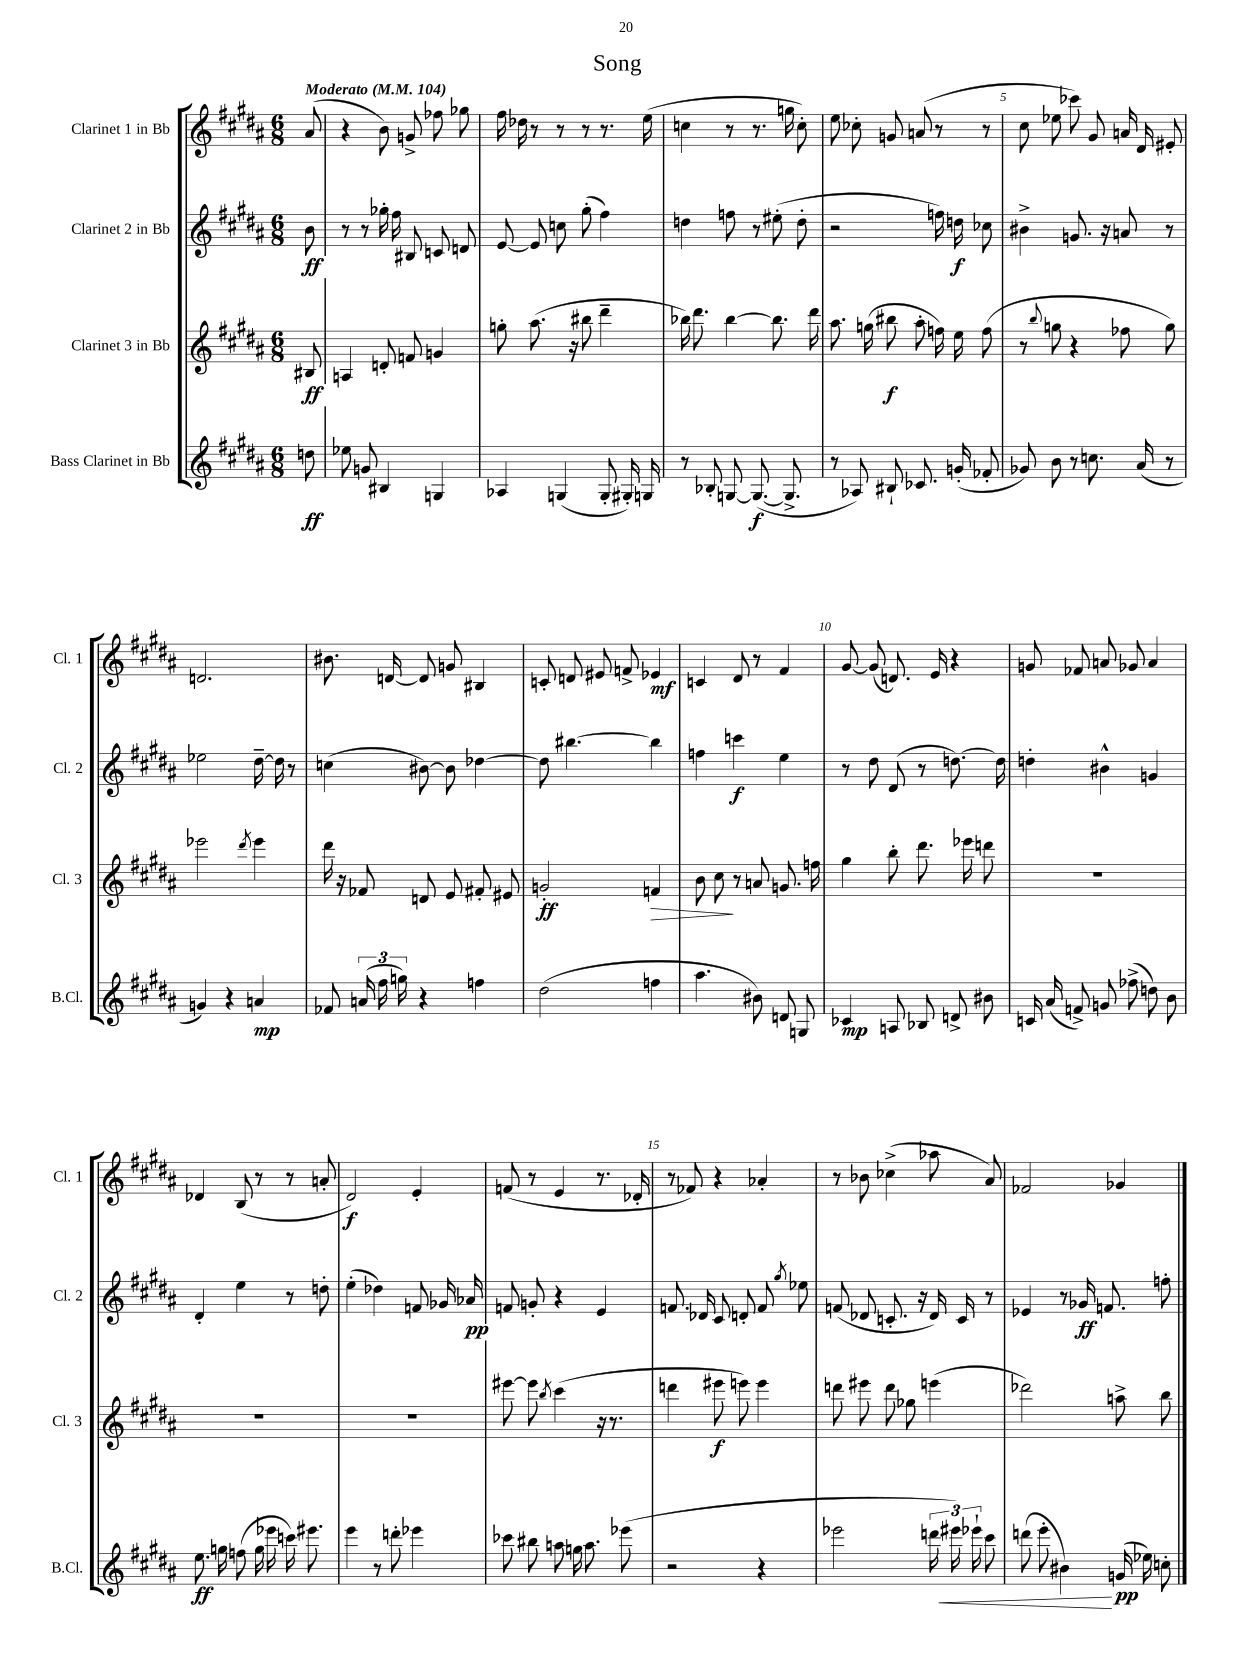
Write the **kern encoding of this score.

**kern	**kern	**kern	**kern
*staff4	*staff3	*staff2	*staff1
*clefG2	*clefG2	*clefG2	*clefG2
*k[f#c#g#d#a#]	*k[f#c#g#d#a#]	*k[f#c#g#d#a#]	*k[f#c#g#d#a#]
*M6/8	*M6/8	*M6/8	*M6/8
*MM104	*MM104	*MM104	*MM104
8dd	8B#	8b	(8a#
=	=	=	=
8ee-	4A	8r	4r
8g	.	8r	.
4B#	8d'	16gg-'	8b)
.	.	16ff#	.
.	8f	8B#	8g^
4G	4g	8c	8ff-
.	.	8d	8gg-
=	=	=	=
4A-	8gg'	[8e	16ff#
.	.	.	16dd-
.	(8.aa#	8e]	8r
(4G	.	8cc	8r
.	16r	.	.
.	8bb#	(8gg#'	8r
8G'	4ddd#~	4ff#)	8.r
16G#')	.	.	.
16G	.	.	(16ee
=	=	=	=
8r	16bb-)	4dd	4cc
.	8.ddd#	.	.
8B-'	.	.	.
[8G	[4bb-	8ff	8r
(8.G_	.	8r	8.r
.	8.bb-]	(8ee#'	.
8.G^]	.	.	16gg
.	.	8dd'	8cc')
.	16ddd#	.	.
=	=	=	=
8r	8.aa#	2r	8ee
8A-)	.	.	8cc-'
.	(16gg	.	.
8B#`	8bb#	.	8g
8.c-	8aa#'	.	(8a
.	16ff)	16ff)	8r
(16g'	16ee	16dd	.
8f-'	(8ff	8cc-	8r
=	=	=	=
8g-)	8r	4b#^	8cc#
.	8qqbb	.	.
8b	8gg	.	8ee-
8r	4r	8.g	8ccc-)
8.cc	.	.	8g#
.	.	16r	.
.	8ff-	8a	16a
(16a#	.	.	16d#
8r	8gg)	8r	8e#'
=	=	=	=
4g)	2eee-	2ee-	2.d
4r	.	.	.
.	8qddd#	.	.
4a	4eee-	[16dd#~	.
.	.	16dd#]	.
.	.	8r	.
=	=	=	=
8f-	16ddd#	(4cc	8.b#
.	16r	.	.
(24a	8f-	.	.
24ff#	.	.	.
.	.	.	[16d
24gg)	.	.	.
4r	8d	[8b#)	8d]
.	8e	8b#]	8g
4ff	8f#'	[4dd-	4B#
.	8e#	.	.
=	=	=	=
(2dd#	2g'	8dd-]	8c'
.	.	[4.bb#	8d
.	.	.	8e#
.	.	.	8f^
4ff	4f	4bb#]	4e-
=	=	=	=
4.aa#	8b	4ff	4c
.	8cc#	.	.
.	8r	4ccc	8d#
8b#)	8a	.	8r
8d	8.g	4ee	4f#
8G	.	.	.
.	16ff	.	.
=	=	=	=
4c-	4gg#	8r	[8g#
.	.	8dd#	(8g#]
8A	8bb'	(8d#	8.d)
8B-	8.ddd#	8r	.
.	.	.	16e
8d^	.	[8.dd)	4r
.	16eee-	.	.
8b#	8ddd	.	.
.	.	16dd]	.
=	=	=	=
16c	2.r	4dd'	8g
(16a#	.	.	.
8f^)	.	.	8f-
8g	.	4b#^^	8a
(8ff-^	.	.	8g-
8dd)	.	4g	4a
8b	.	.	.
=	=	=	=
8.ee	2.r	4d#'	4d-
16gg	.	.	.
(8ff	.	4ee	(8B
16gg	.	.	8r
16eee-	.	.	.
16ccc)	.	8r	8r
8.eee#	.	.	.
.	.	8dd'	8a'
=	=	=	=
4eee	2.r	(4ee'	2d#)
8r	.	4dd-)	.
8ddd'	.	.	.
4eee-	.	8f	4e'
.	.	16g-	.
.	.	16a-	.
=	=	=	=
8ccc-	[8eee#	8f	(8f
8bb#	8eee#]	8g'	8r
.	8qbb	.	.
8aa	(4ccc#	4r	4e
16gg	.	.	.
8.aa	.	.	.
.	16r	4e	8.r
.	8.r	.	.
(8eee-	.	.	.
.	.	.	16d-'
=	=	=	=
2r	4ddd	8.f	8r
.	.	.	8f-)
.	.	16d-	.
.	8eee#	8c#	4r
.	8eee)	8d'	.
4r	4eee	8f	4a-'
.	.	8qgg#	.
.	.	8ee-	.
=	=	=	=
2eee-	8ddd	(8f	8r
.	8eee#	8d-	8b-
.	8ddd	8.c'	(4cc-^
.	8gg-	.	.
.	.	16r	.
24ddd	(4eee	16d-)	8aa-
24eee#)	.	.	.
.	.	16c	.
24eee-`	.	.	.
8ccc#	.	8r	8a#)
=	=	=	=
(8ddd	2ddd-)	4e-	2f-
8eee'	.	.	.
4b#)	.	8r	.
.	.	16g-	.
.	.	8.f	.
(16g	8aa^	.	4g-
16ee-)	.	.	.
8cc'	8bb	8ff'	.
==	==	==	==
*-	*-	*-	*-
